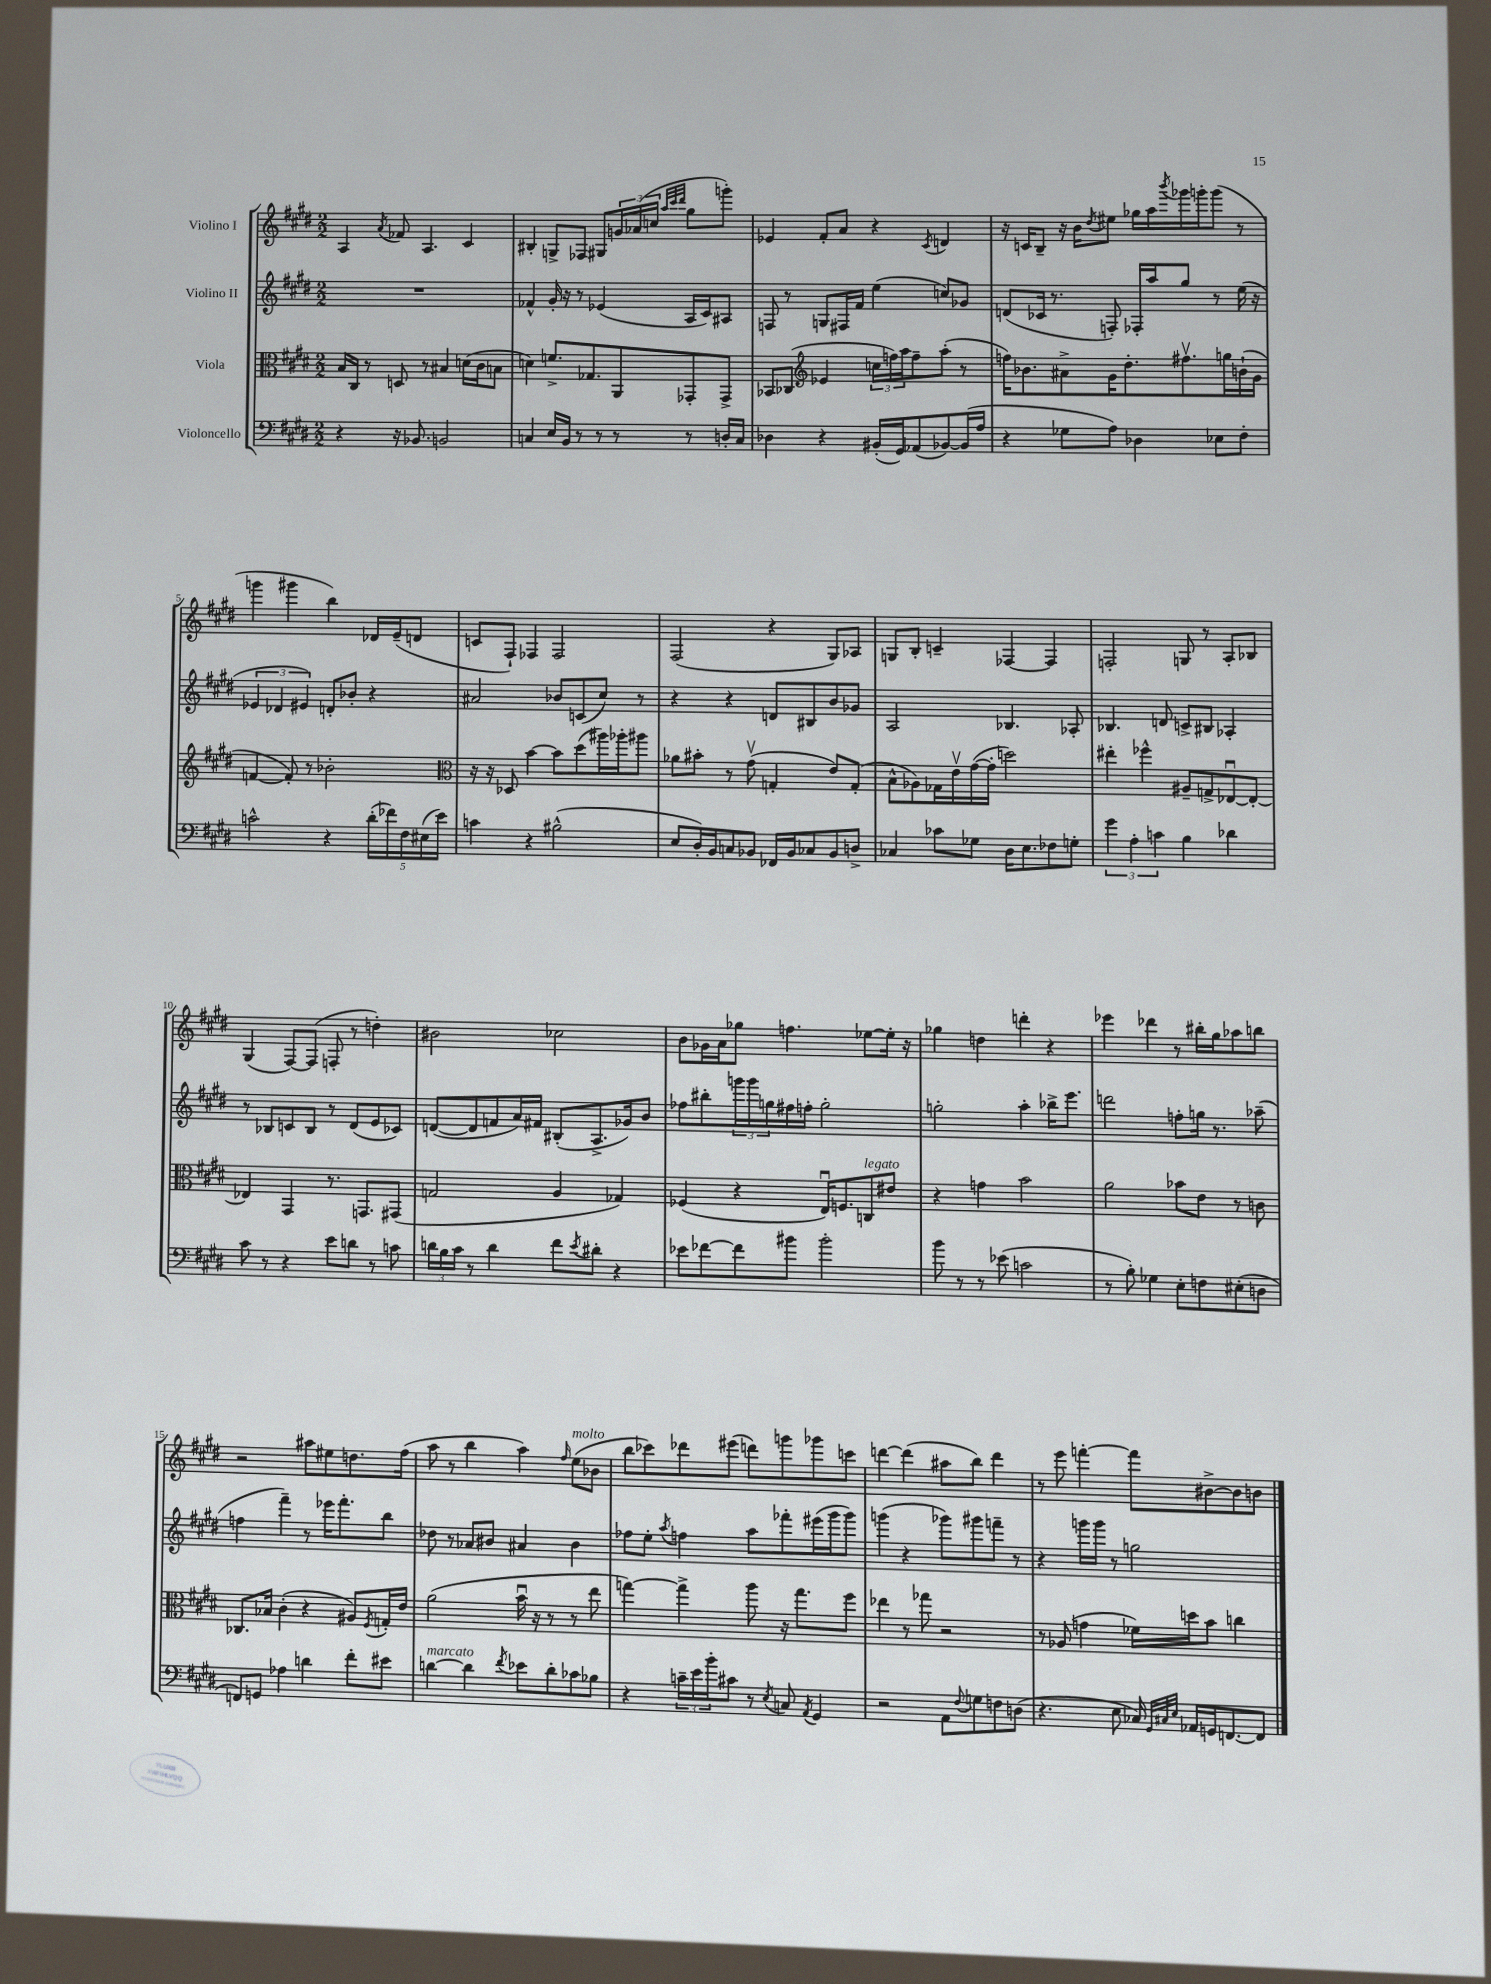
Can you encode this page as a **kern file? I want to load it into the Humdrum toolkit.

**kern	**kern	**kern	**kern
*part4	*part3	*part2	*part1
*staff4	*staff3	*staff2	*staff1
*I"Violoncello	*I"Viola	*I"Violino II	*I"Violino I
*clefF4	*clefC3	*clefG2	*clefG2
*k[f#c#g#d#]	*k[f#c#g#d#]	*k[f#c#g#d#]	*k[f#c#g#d#]
*M2/2	*M2/2	*M2/2	*M2/2
=1	=1	=1	=1
4r	16B/LL	1r	4A/
.	16C#/JJ	.	.
.	8r	.	.
.	.	.	8qa/
16r	8Dn/	.	8f-X/
8.BB-X/	.	.	.
.	8r	.	4.A/
2BBn/	4B#X/	.	.
.	(16dn\LL	.	4c#/
.	16c#\J	.	.
.	8Bn\J	.	.
=2	=2	=2	=2
4Cn/	4dn\)	4f-X^^/	4B#X'/
16E/LL	8.fn^/L	16g#'/	8Gn^/L
16BB/JJ	.	16r	.
8r	.	8r	8F-X/J
.	8.G-X/	.	.
8r	.	(4e-X/	8G#X/L
8r	8AA/	.	24gn/L
.	.	.	(24a-X/
.	.	.	24ccn/JJ
.	.	.	32qqaa/LLL
.	.	.	32qqccc#/
.	.	.	32qqddd#/JJJ
8r	8GG-X'/	16A/LL	8gg#\L
.	.	16c#/J)	.
16Dn'/LL	8GG-^/J	8A#X/J	8gggn'\J)
16C/JJ	.	.	.
=3	=3	=3	=3
4D-X\	8BB-X/L	8Fn/	4e-X/
.	(8C-X/J	8r	.
*	*clefG2	*	*
4r	4e-X/	8Gn/L	8f#'/L
.	.	16F#X/L	8a/J
.	.	16f#/JJ	.
(16BB#X'/LL	24ccn\LL	(4ee\	4r
.	24ffn\)	.	.
16GG#/J)	.	.	.
.	24aa\J	.	.
(8AA-X/	8ff~\	.	.
.	.	.	8qc#/
[8BB-X/)	(8aa'\J	8ccn/L)	4dn/
(16BB-/L]	8r	8g-X/J	.
16A/JJ	.	.	.
=4	=4	=4	=4
4r	16ffn\KL)	(8dn/L	16r
.	8.b-X\	.	16cn/KL
.	.	16c-X/Jk	8B~/J
.	.	8.r	.
8G-X\L	8a#X^\	.	16r
.	.	.	16b\KL
.	.	.	8qdd#/
8A\J)	16g#\K	8Fn'/)	8ee#X\J
.	8.dd#'\	.	.
4D-X\	.	16F-X'/LL	16gg-X\LL
.	.	16aa/J	16aa\
.	.	.	8qbbb/
.	8.ff#Xv\	8gg#/J	16ggg-X\
.	.	.	16gggn'\J
8E-X\L	.	8r	(8ggg\J
.	16ggn\L	.	.
8F#'\J	(16bn`\	(16ee\	8r
.	16g#\JJ	16r	.
!!LO:LB:g=z
=5	=5	=5	=5
2cn^^\	[4fn/	6e-X/	4gggn\
.	.	6d-X/	.
.	8f'/])	.	4ggg#X\
.	.	6e#X/)	.
.	8r	.	.
4r	2b-X'\	8dn'/L	4bb\)
.	.	8b-X'/J	.
(20d#'\LL	.	4r	16d-X/LL
20f-X\)	.	.	.
.	.	.	(16e~/J
20F#\	.	.	.
.	.	.	8dn/J
(20E#X\	.	.	.
20e\JJ)	.	.	.
=6	=6	=6	=6
*	*clefC3	*	*
4cn\	16r	2a#X/	8cn/L
.	16r	.	.
.	8D-X/	.	8F#`/J)
4r	[4b\	.	4F-X/
(2B#X^^\	8b\L]	8b-X/L	2F-/
.	(8dd#\	(8cn/	.
.	16aa#X\L)	8cc#/J)	.
.	16aa-X'\J	.	.
.	8aa#X\J	8r	.
=7	=7	=7	=7
8E/L	8a-X\L	4r	(2F#/
16D#'/L)	8b#X'\J	.	.
16BB/J	.	.	.
8Cn/	8r	4r	.
8BB-X/J	(8g#v\	.	.
16FF-X/LL	4Gn'/	8dn/L	4r
16BB-/J	.	.	.
8C-X/	.	8B#X/	.
8BB-/	8e/L)	8b/	8G#/L)
8Dn^/J	(8G'/J	8g-X/J	8A-X/J
=8	=8	=8	=8
4C-X/	8B^^\L	2A/	8Gn/L
.	8A-X\)	.	8B'/J
8c-X\L	16G-X\L	.	4cn~/
.	16ev\	.	.
8G-X\J	([16g#\	.	.
.	16g#'\JJ]	.	.
16D#\KL	2ddn\)	4.B-X/	[4F-X/
8.E\	.	.	.
8F-X\	.	.	4F-/]
8Gn'\J	.	8A-X'/	.
=9	=9	=9	=9
6g#\	4ee#X'\	4.B-X/	2Fn'/
6A'\	.	.	.
.	4ff-X^^\	.	.
6cn\	.	.	.
.	.	8dn/	.
4B\	8A#X~/L	8cn^/L	8Gn/
.	8Gn^/	8B#X/J	8r
4d-X\	[8E-Xu/	4A-X'/	8A'/L
.	8E-'/J_	.	8B-X/J
!!LO:LB:g=z
=10	=10	=10	=10
8c#\	4E-X/]	8r	(4G#/
8r	.	8B-X/L	.
4r	4GG#/	8cn/	[8F#/L)
.	.	8B-/J	(8F#/J]
8e\L	8.r	8r	8Fn'/
8dn\J	.	(8d#/L	8r
.	8.GGn/L	.	.
8r	.	8e/	4ddn'\)
8cn\	(8GG#X/J	8c-X/J)	.
=11	=11	=11	=11
24dn\LL	2Gn/	([8dn/L	2b#X\
24B\	.	.	.
24c#\JJ	.	.	.
8r	.	8d/]	.
4d\	.	8fn/	.
.	.	16a/L)	.
.	.	16f#X/JJ	.
8f#\L	4A/	(8B#X'/L	2cc-X\
8qe/	.	.	.
8d#X'\J	.	8.A^/	.
4r	4G-X/)	.	.
.	.	16g-X/k)	.
.	.	8b/J	.
=12	=12	=12	=12
8e-X\L	(4F-X/	8ff-X\L	8b\L
[8f-X\	.	8bb#X'\	16g-X\L
.	.	.	16a\J
8f-\]	4r	24gggn\L	8gg-X\J
.	.	24ggg\	.
.	.	24ggn\	.
8b#X\J	.	16ff#X\	4.ffn\
.	.	16ffn'\JJ	.
2b#'\	16Eu/KL)	2gg'\	.
.	8.Fn/	.	.
!	!LO:TX:a:i:t=legato	!	!
.	8Cn/	.	[8ee-X\L
.	8e#X/J	.	16ee-'\Jk]
.	.	.	16r
=13	=13	=13	=13
8b\	4r	2ggn'\	4gg-X\
8r	.	.	.
8r	4gn\	.	4ddn\
(8e-X\	.	.	.
2cn\	2b\	4aa'\	4dddn'\
.	.	16bb-X^\KL	4r
.	.	8.eee\J	.
=14	=14	=14	=14
8r	2a\	2dddn\	4eee-X\
8B'\)	.	.	.
4G-X\	.	.	4ddd-X\
8E'\L	8b-X\L	8ffn'\L	8r
8Fn\	8e\J	16ggn\Jk	16bb#X'\LL
.	.	8.r	16gg#\J
(8E#X'\	8r	.	8aa-X\
8Dn\J	8cn\	(8aa-X~\	8bbn\J
!!LO:LB:g=z
=15	=15	=15	=15
8FFn/L)	8.C-X/L	4ffn\	2r
8GGn/J	.	.	.
.	16B-X/Jk	.	.
4A-X\	(4c#'\	4fff#~\)	.
4dn\	4r	8r	8aa#X\L
.	.	16eee-X\KL	8ee#X\
.	.	8.fff#'\	.
8f#'\L	8A#X/L)	.	8.ddn\
.	8qF#/	.	.
8e#X\J	16Gn'/L	8bb\J	.
.	16e/JJ	.	(16ff#\Jk
=16	=16	=16	=16
!LO:TX:a:i:t=marcato	!	!	!
[4dn\	(2a\	8dd-X\	8aa\
.	.	8r	8r
4d\]	.	8a-X/L	4bb\
.	.	8b#X/J	.
8qf#/	.	.	.
8e-X\L	16bu\	4a#X/	4aa\)
.	16r	.	.
8d'\	8r	.	.
.	.	.	16qqff#/
!	!	!	!LO:TX:a:i:t=molto
8c-X\	8r	4b#\	(8ee\L
8B-X\J	8ee\	.	8b-X\J
=17	=17	=17	=17
4r	[4ggn\)	8ff-X\L	8bb\L
.	.	8ee'\J	8ccc-X\)
.	.	8qaa/	.
24cn~\LL	4gg^\]	4ffn\	8ddd-X\
24e\	.	.	.
24b'\J	.	.	.
8c#X\J	.	.	(8eee#X\J
8r	8aa\	8aa\L	8dddn\L)
8qE/	.	.	.
8Cn/	16r	8fff-X'\	8gggn\
.	8.gg\L	.	.
8qAA/	.	.	.
4GG#/	.	(16eee#X\L	8ggg-X\
.	.	16ggg#\J	.
.	8ff#\J	8ggg#\J)	8cccn\J
=18	=18	=18	=18
2r	4ee-X\	(4gggn\	[4dddn\
.	8r	4r	(4ddd\]
.	8gg-X\	.	.
8AA\L	2r	8ggg-X\L)	8aa#X\L
8qqF#/	.	.	.
8Gn\	.	8ggg#X\	8bb\J)
8Fn\	.	8fffn~\J	4ddd\
(8Dn\J	.	8r	.
=19	=19	=19	=19
4.r	8r	4r	8r
.	(8A-X/	.	8eee\
.	4gn\	16gggn\LL	[4fffn'\
.	.	16ggg\JJ	.
8E\	.	8r	.
16C-X/)	16f-X\LL)	2ggn\	8fff\L]
32qqGG#/LLL	.	.	.
32qqC#X/	.	.	.
32qqE/JJJ	.	.	.
16AA-X/LL	16ddn\J	.	.
16GGn/J	8b\J	.	[8b#X^\
[8.FFn/	.	.	.
.	4ccn\	.	8b#\]
8FF/J]	.	.	8bn\J
==	==	==	==
*-	*-	*-	*-
